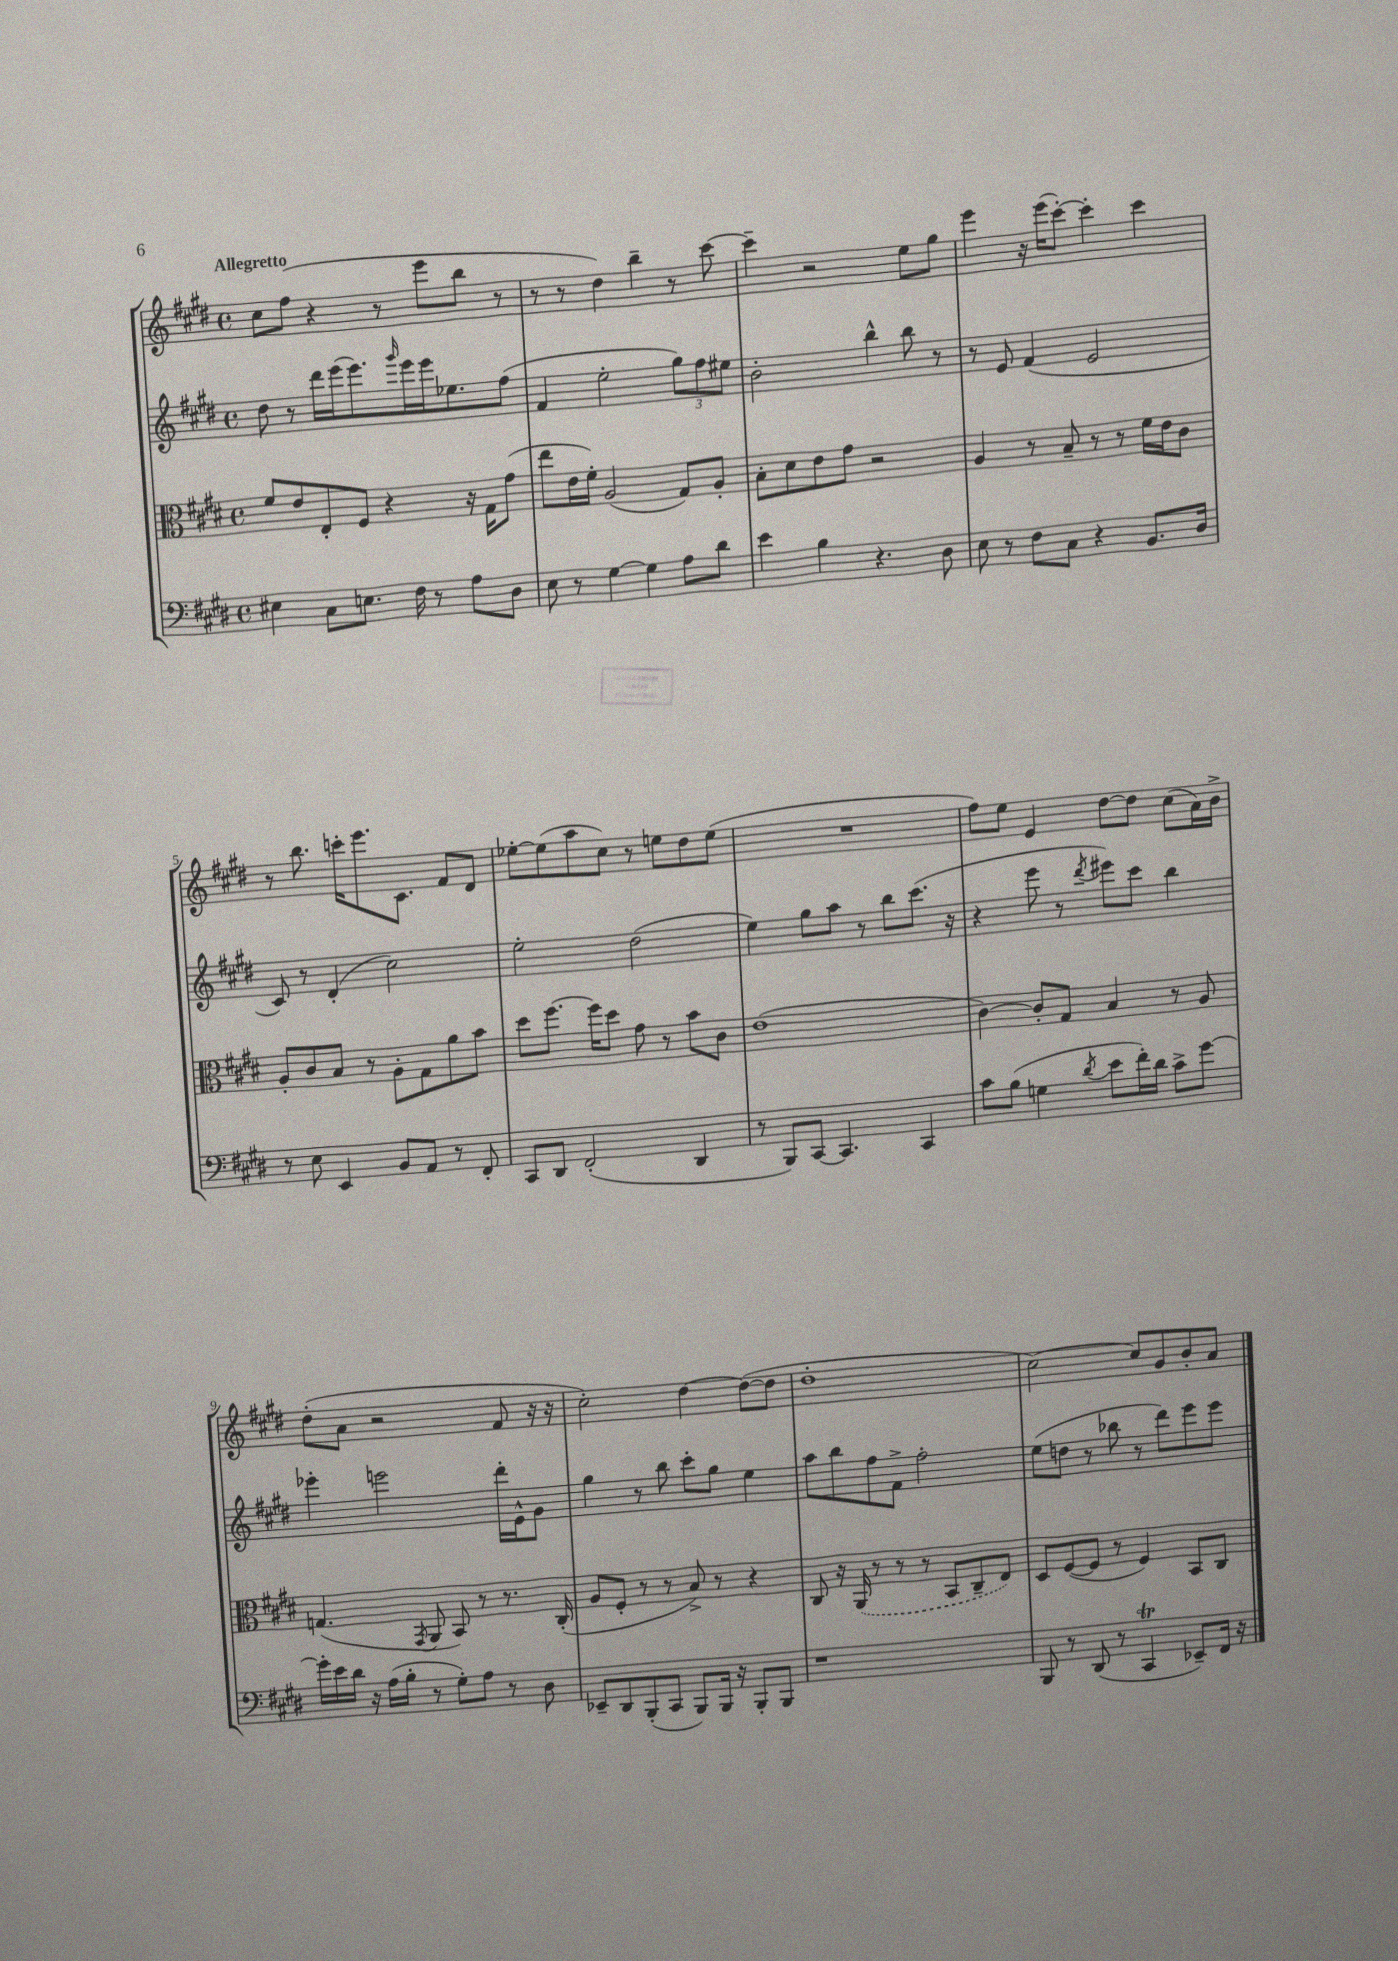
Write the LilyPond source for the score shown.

<<
\new StaffGroup <<
\new Staff = "s0" {
    \clef treble \key e \major \defaultTimeSignature \time 4/4 \tempo "Allegretto"
    cis''8 fis''8( r4 r8 e'''8 b''8 r8 |
    r8 r8 dis''4) b''4-- r8 cis'''8~ |
    cis'''4-- r2 e''8 gis''8 |
    e'''4 r16 e'''16( cis'''8~-.) cis'''4-. cis'''4 |
    r8 b''8. c'''16-. e'''8. cis'8. fis'8 dis'8 |
    ees''8~-. ees''8( a''8 cis''8) r8 e''8 dis''8 e''8( |
    R1 |
    fis''8) e''8 e'4 dis''8~ dis''8 cis''8( a'16) b'16-> |
    dis''8-.( a'8 r2 fis'8 r16 r16 |
    cis''2-.) dis''4~ dis''8~( dis''8 |
    dis''1-. |
    cis''2~) cis''8 gis'8 b'8-. a'8 \bar "|." |
}
\new Staff = "s1" {
    \clef treble \key e \major \defaultTimeSignature \time 4/4
    dis''8 r8 dis'''16 e'''16( e'''8.) \grace { gis'''16 } e'''16 e'''16 ees''8. fis''8( |
    fis'4 e''2-. \tuplet 3/2 { gis''8) fis''8 eis''8 } |
    b'2-. b''4-^ b''8 r8 |
    r8 e'8 fis'4( e'2 |
    cis'8) r8 dis'4-.( cis''2) |
    e''2-. dis''2( |
    e''4) gis''8 a''8 r8 b''8 cis'''8.( r16 |
    r4 e'''8 r8 \acciaccatura { dis'''8 } eis'''8) cis'''8 b''4 |
    ees'''4-. e'''2 dis'''16-. e'16-^ gis'8 |
    gis''4 r8 b''8 cis'''8-. gis''8 e''4 |
    a''8 b''8 fis''8 fis'8-> fis''2-. |
    e''8( d''8 r8 bes''8 r8 dis'''8) e'''8 e'''8 \bar "|." |
}
\new Staff = "s2" {
    \clef alto \key e \major \defaultTimeSignature \time 4/4
    fis'8 e'8 e8-. fis8 r4 r16 gis16 gis'8( |
    e''8 e'16 fis'16-.) a2( gis8) a8-. |
    b8-. dis'8 e'8 gis'8 r2 |
    a4 r8 b8-- r8 r8 fis'16 e'16 cis'8 |
    a8-. cis'8 b8 r8 a8-. gis8 a'8 b'8 |
    dis''8 fis''8.~ fis''16 dis''8 gis'8 r8 b'8 cis'8 |
    e'1( |
    cis'4~) cis'8-. gis8 b4 r8 a8 |
    g4.( \acciaccatura { gis,8 } a,8 b,8) r8 r8. cis16-.( |
    a8 fis8-. r8 r8 b8->) r8 r4 |
    cis8 r16 \once \slurDashed a,16( r8 r8 r8 b,8 cis8-- e8) |
    dis8 fis8~( fis8 r8 fis4) b,8 cis8 \bar "|." |
}
\new Staff = "s3" {
    \clef bass \key e \major \defaultTimeSignature \time 4/4
    eis4 cis8 e8. fis16 r8 a8 dis8 |
    e8 r8 gis4~ gis4 a8 dis'8 |
    e'4 b4 r4. dis8 |
    e8 r8 fis8 cis8 r4 b,8. dis16 |
    r8 e8 e,4 b,8 a,8 r8 fis,8-. |
    cis,8 dis,8 fis,2-.( dis,4 |
    r8 b,,8) cis,8~ cis,4. cis,4 |
    cis'8 b8( g4 \acciaccatura { dis'8 } e'8 fis'16-.) dis'16 cis'8-> gis'8~ |
    gis'16-. e'16 dis'16 r16 a16( b16-. r8 gis8-.) a8 r8 dis8 |
    ees,8-- dis,8 b,,8-.( cis,8 b,,8) b,,16 r16 b,,8-. b,,8 |
    r1 |
    b,,8 r8 dis,8( r8 cis,4\trill ees,8--) fis,16 r16 \bar "|." |
}
>>
>>
